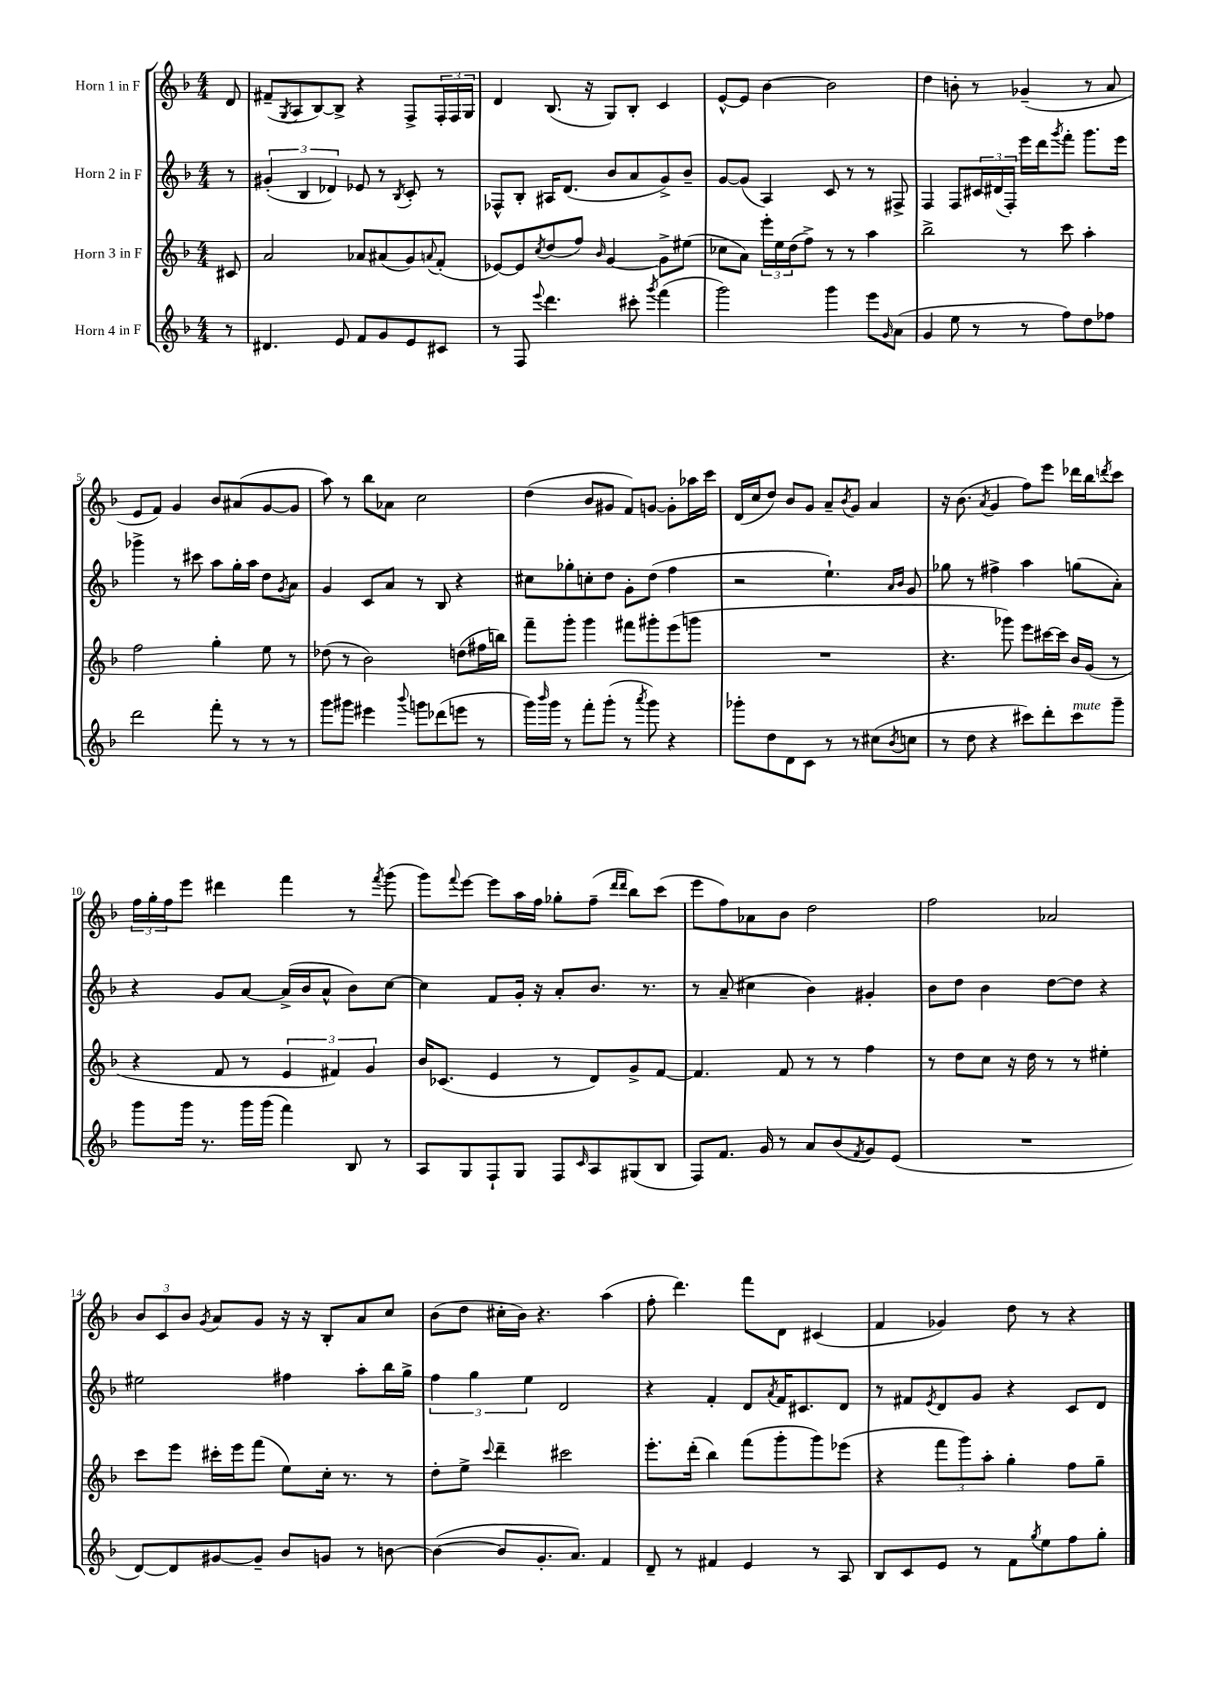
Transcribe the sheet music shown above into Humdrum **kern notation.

**kern	**kern	**kern	**kern
*part4	*part3	*part2	*part1
*staff4	*staff3	*staff2	*staff1
*I"Horn 4 in F	*I"Horn 3 in F	*I"Horn 2 in F	*I"Horn 1 in F
*clefG2	*clefG2	*clefG2	*clefG2
*k[b-]	*k[b-]	*k[b-]	*k[b-]
*M4/4	*M4/4	*M4/4	*M4/4
=	=	=	=
8r	8c#X/	8r	8d/
=1	=1	=1	=1
4.d#X/	2a/	(6g#X'/	(8f#X~/L
.	.	.	8qG/
.	.	.	8A/
.	.	6B-/	.
.	.	.	[8B-/)
.	.	6d-X/)	.
8e/	.	.	8B-^/J]
8f/L	8a-X/L	8e-X/	4r
8g/	(8a#X/	8r	.
.	.	8qB-/	.
8e/	8g/)	8c'/	8F^/L
.	8qqan/	.	.
8c#X/J	(8f'/J	8r	24F'/L
.	.	.	24F/
.	.	.	24G/JJ
=2	=2	=2	=2
8r	[8e-X/L)	8F-X^^/L	4d/
8F/	8e-/]	8B-'/J	.
8qqeee/	8qcc/	.	.
4.ddd\	(8dd/	16A#X/KL	(8.B-/
.	.	(8.d/J	.
.	8ff/J)	.	.
.	.	.	16r
.	16qqb-/	.	.
.	[4g/	8b-/L	8G/L)
8ccc#X'\	.	8a/	8B-'/J
8qggg/	.	.	.
(4fff\	8g^\L]	8g^/)	4c/
.	(8ee#X\J	8b-~/J	.
=3	=3	=3	=3
2ggg\)	8cc-X\L	[8g/L	[8e^^/L
.	8a\J)	(8g/J]	8e/J]
.	24eee'\LL	4A/)	[4b-\
.	24ee\	.	.
.	(24dd\J	.	.
.	8ff^\J)	.	.
4ggg\	8r	8c/	2b-\]
.	8r	8r	.
8eee\L	4aa\	8r	.
16qqg/	.	.	.
(8a\J	.	8F#X^/	.
=4	=4	=4	=4
4g/	2bb-^\	4F/	4dd\
8ee\	.	8F/L	8bn'\
8r	.	24c#X/L	8r
.	.	(24d#X/	.
.	.	24F'/JJ)	.
8r	8r	16eee\LL	(4g-X~/
.	.	16ddd\J	.
.	.	8qggg/	.
8ff\L)	8ccc\	8fff'\J	.
8dd\	4aa'\	8.ggg\L	8r
8ff-X\J	.	.	8a/
.	.	16eee\Jk	.
!!LO:LB:g=z
=5	=5	=5	=5
2ddd\	2ff\	4ggg-X^\	8e/L
.	.	.	8f/J)
.	.	8r	4g/
.	.	8ccc#X\	.
8fff'\	4gg'\	8aa\L	8b-/L
8r	.	16gg'\L	(8a#X/
.	.	16aa\JJ	.
8r	8ee\	8dd\L	[8g/
.	.	8qg/	.
8r	8r	8a\J	8g/J]
=6	=6	=6	=6
8ggg\L	(8dd-X\	4g/	8aa\)
8ggg#X\J	8r	.	8r
4eee#X\	2b-\)	8c/L	8bb-\L
.	.	8a/J	8a-X\J
8qqbbb-/	.	.	.
8gggn\L	.	8r	2cc\
(8ddd-X\	.	8B-/	.
8eeen\J	(8ddn\L	4r	.
8r	16ff#X\L	.	.
.	16bbn\JJ)	.	.
=7	=7	=7	=7
16ggg\LL)	8fff~\L	8cc#X\L	(4dd\
16qqbbb-/	.	.	.
16ggg\JJ	.	.	.
8r	8ggg'\J	8gg-X'\	.
8fff'\L	4ggg\	8ccn'\	8b-/L
(8ggg'\J	.	8dd\J	8g#X/J
8r	8fff#X\L	8g'\L	8f/L)
8qaaa/	.	.	.
8ggg\)	8ggg#X'\	(8dd\J	[8gn/J
4r	(8eee\	4ff\	8g'\L]
.	8gggn\J	.	16aa-X\L
.	.	.	16ccc\JJ
=8	=8	=8	=8
8ggg-X'\L	1r	2r	(16d/LL
.	.	.	16cc/J
8dd\	.	.	8dd/J)
8d\	.	.	8b-/L
8c\J	.	.	8g/J
8r	.	4.ee`\)	8a~/L
.	.	.	8qb-/
8r	.	.	8g/J
(8cc#X\L	.	.	4a/
.	.	16qqa/LL	.
8qb-/	.	16qqb-/JJ	.
8ccn\J	.	8g/	.
=9	=9	=9	=9
8r	4.r	8gg-X\	16r
.	.	.	(8.b-\
8dd\	.	8r	.
.	.	.	8qa/
4r	.	4ff#X^\	4g/
.	8ggg-X\)	.	.
8ccc#X\L)	8eee\L	4aa\	8ff\L)
8ddd'\	[16ccc#X\L	.	8eee\J
.	16ccc#\JJ]	.	.
!LO:TX:a:i:t=mute	!	!	!
8ccc#\	16b-/LL	(8ggn\L	16ddd-X\LL
.	(16g/JJ	.	16bb-\J
.	.	.	8qdddn/
8ggg~\J	8r	8a'\J)	8ccc\J
!!LO:LB:g=z
=10	=10	=10	=10
8ggg\L	4r	4r	24ff\LL
.	.	.	24gg'\
.	.	.	24ff\J
16ggg\Jk	.	.	8eee\J
8.r	.	.	.
.	8f/	8g/L	4ddd#X\
16ggg\LL	8r	[8a/J	.
(16ggg\JJ	.	.	.
4fff\)	6e/	(16a^/LL]	4fff\
.	.	16b-/J	.
.	.	8a^^/J	.
.	6f#X/)	.	.
8B-/	.	8b-\L)	8r
.	6g/	.	.
.	.	.	8qfff/
8r	.	[8cc\J	(8ggg\
=11	=11	=11	=11
8A/L	16b-/KL	4cc\]	8ggg\L)
.	(8.c-X/J	.	.
.	.	.	8qqfff/
8G/	.	.	[8eee\J
8F`/	4e/	8f/L	8eee\L]
8G/J	.	16g'/Jk	16aa\L
.	.	16r	16ff\JJ
8F/L	8r	8a'/L	8gg-X'\L
16qqc/	.	.	.
8A/	8d/L)	8.b-/J	(8ff~\J
.	.	.	16qqddd/LL
.	.	.	16qqddd/JJ
(8G#X/	8g^/	.	8bb-\L)
.	.	8.r	.
8B-/J	[8f/J	.	(8ccc\J
=12	=12	=12	=12
8F/L)	4.f/]	8r	8eee\L
8.f/J	.	(8a~/	8ff\)
.	.	4cc#X\	8a-X\
16g/	.	.	.
8r	8f/	.	8b-\J
8a/L	8r	4b-\)	2dd\
(8b-/	8r	.	.
8qf/	.	.	.
8g/)	4ff\	4g#X'/	.
(8e/J	.	.	.
=13	=13	=13	=13
1r	8r	8b-\L	2ff\
.	8dd\L	8dd\J	.
.	8cc\J	4b-\	.
.	16r	.	.
.	16dd\	.	.
.	8r	[8dd\L	2a-X/
.	8r	8dd\J]	.
.	4ee#X'\	4r	.
!!LO:LB:g=z
=14	=14	=14	=14
[8d/L)	8ccc\L	2ee#X\	12b-/L
.	.	.	12c/
8d/]	8eee\J	.	.
.	.	.	12b-/J
.	.	.	8qg/
[8g#X/	16ccc#X'\LL	.	8a/L
.	16eee\J	.	.
8g#~/J]	(8fff\J	.	8g/J
8b-/L	8ee\L)	4ff#X\	16r
.	.	.	16r
8gn/J	16cc'\Jk	.	8B-'/L
.	8.r	.	.
8r	.	8aa'\L	8a/
[8bn\	8r	16bb-\L	8cc/J
.	.	16gg^\JJ	.
=15	=15	=15	=15
(4b\_	8dd'\L	6ff\	(8b-\L
.	8ee^\J	.	8dd\J
.	.	6gg\	.
.	8qqccc/	.	.
8b/L]	4ddd~\	.	16cc#X'\LL
.	.	.	16b-\JJ)
.	.	6ee\	.
8.g'/	.	.	4.r
.	2ccc#X\	2d/	.
8.a/J)	.	.	.
4f/	.	.	(4aa\
=16	=16	=16	=16
8d~/	8.eee'\L	4r	8ff'\
8r	.	.	4.ddd\)
.	(16ddd'\Jk	.	.
4f#X/	4bb-\)	4f'/	.
4e/	(8fff\L	8d/L	8fff\L
.	.	8qa/	.
.	8ggg'\	16f/K	8d\J
.	.	8.c#X/	.
8r	8ggg\)	.	(4c#X/
8A/	(8eee-X\J	8d/J	.
=17	=17	=17	=17
8B-/L	4r	8r	4f/
8c/	.	8f#X/L	.
.	.	8qe/	.
8e/J	12fff\L	8d/	4g-X/)
.	12ggg\)	.	.
8r	.	8g/J	.
.	12aa'\J	.	.
8f\L	4gg'\	4r	8dd\
8qgg/	.	.	.
8ee\	.	.	8r
8ff\	8ff\L	8c/L	4r
8gg'\J	8gg~\J	8d/J	.
==	==	==	==
*-	*-	*-	*-
